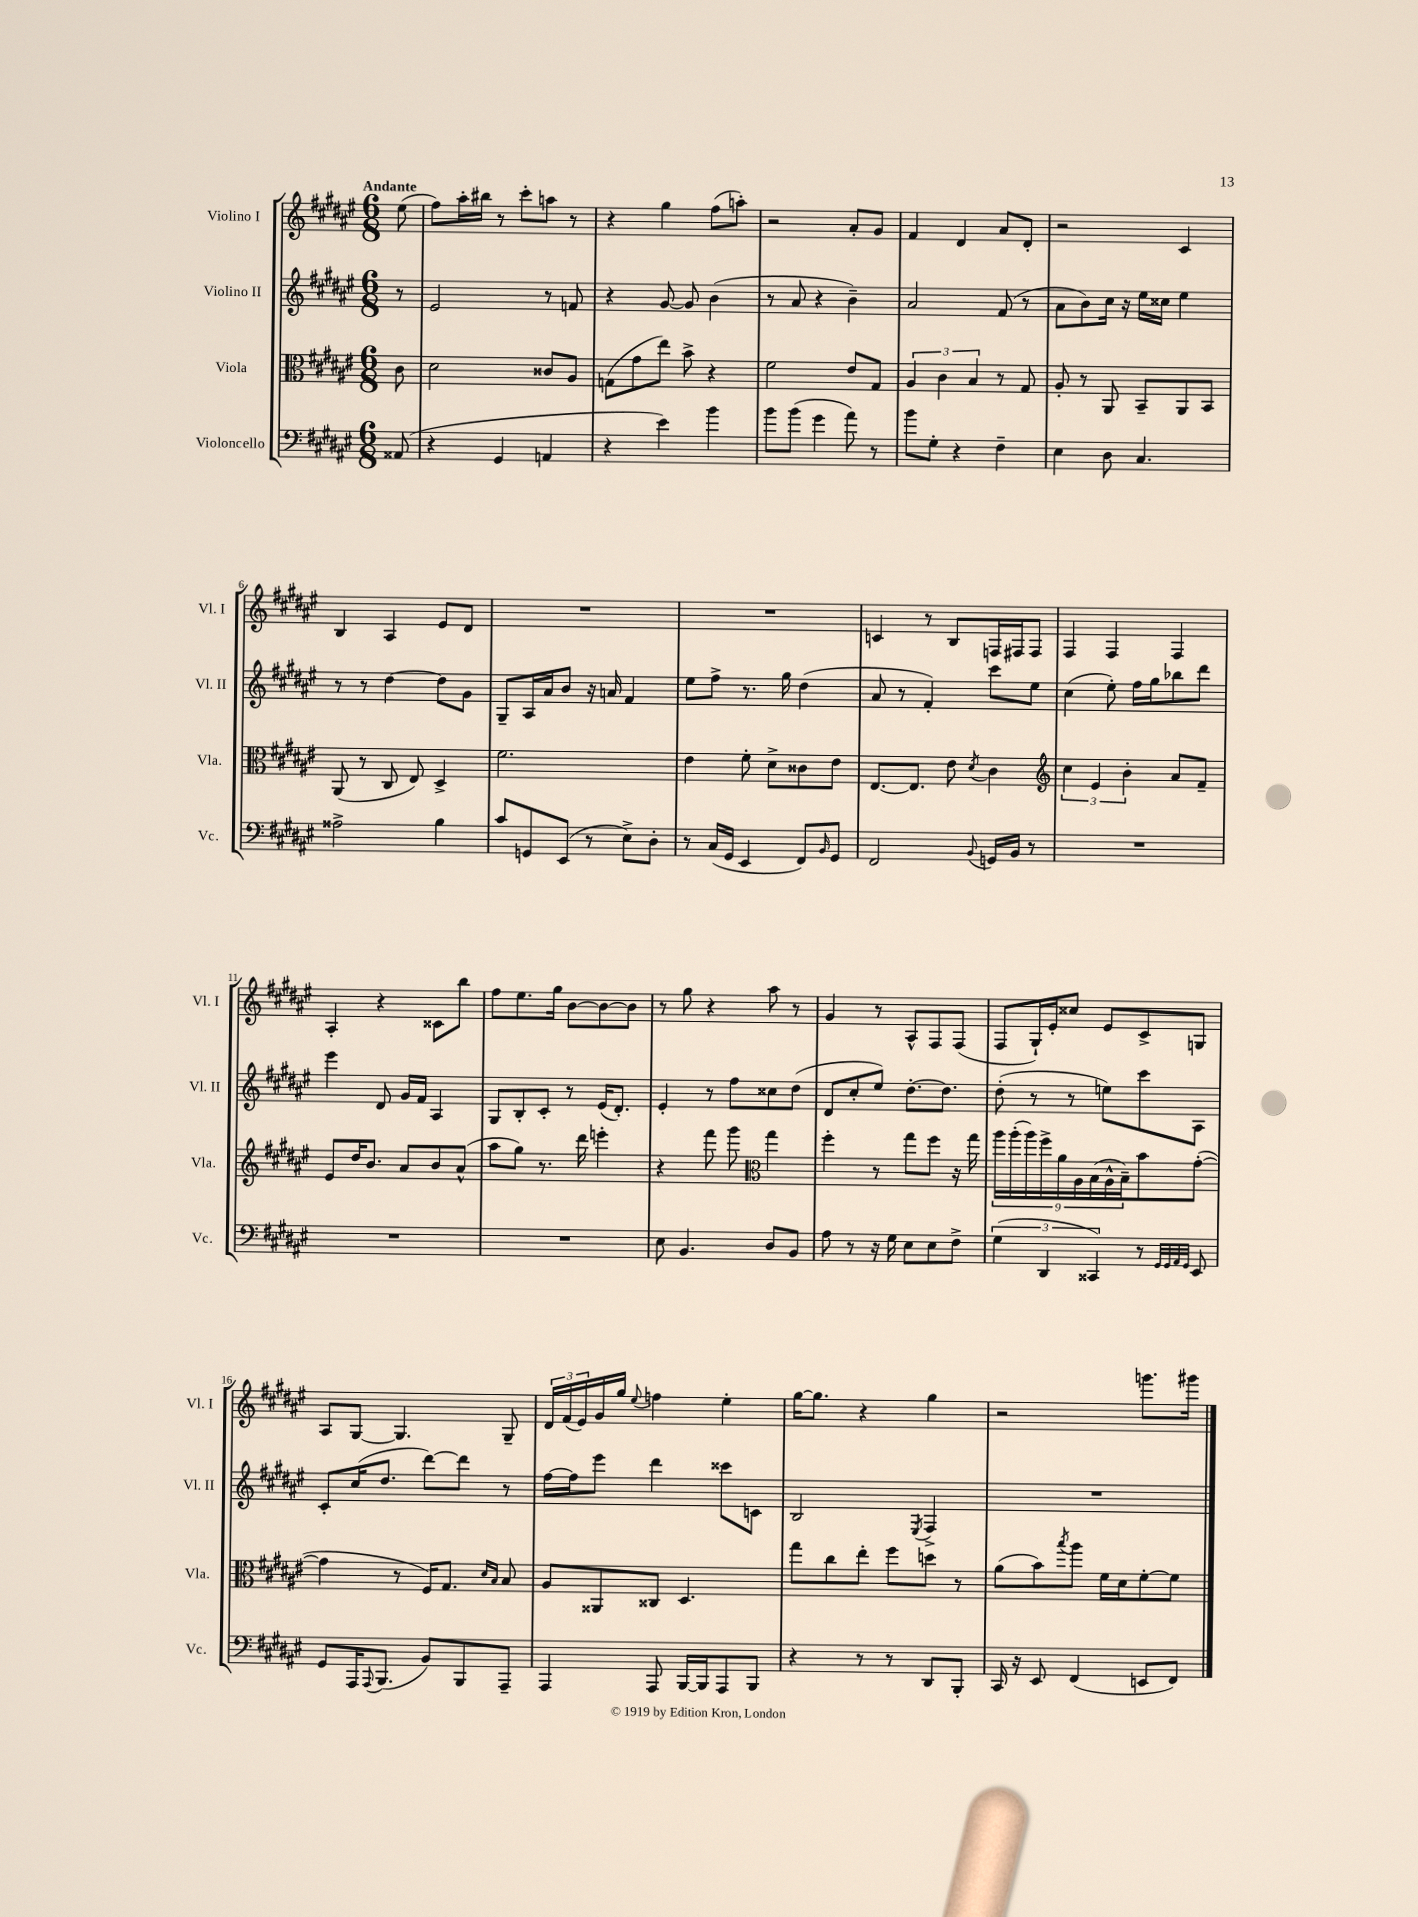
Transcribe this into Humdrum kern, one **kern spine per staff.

**kern	**kern	**kern	**kern
*staff4	*staff3	*staff2	*staff1
*clefF4	*clefC3	*clefG2	*clefG2
*k[f#c#g#d#a#e#]	*k[f#c#g#d#a#e#]	*k[f#c#g#d#a#e#]	*k[f#c#g#d#a#e#]
*M6/8	*M6/8	*M6/8	*M6/8
(8AA##	8c#	8r	(8ee#
=	=	=	=
4r	2d#	2e#	8ff#)
.	.	.	16aa#'
.	.	.	16bb#
4GG#	.	.	8r
.	.	.	8ccc#'
4AA	8c##	8r	8aa
.	8A#	8f	8r
=	=	=	=
4r	(8G	4r	4r
.	8g#	.	.
4e#)	8ee#)	[8g#	4gg#
.	8b^	8g#]	.
4b	4r	(4b	(8ff#
.	.	.	8aa')
=	=	=	=
8b	2f#	8r	2r
(8b	.	8a#	.
4g#	.	4r	.
8a#)	8e#	4b~)	8a#'
8r	8G#	.	8g#
=	=	=	=
8b	6A#	2a#	4f#
8G#'	.	.	.
.	6c#	.	.
4r	.	.	4d#
.	6B	.	.
4F#~	8r	(8f#	8a#
.	8G#	8r	8d#'
=	=	=	=
4E#	8A#'	8a#	2r
.	8r	8b)	.
8D#	8AA#	16cc#	.
.	.	16r	.
4.C#	8BB~	16ee#	.
.	.	16cc##	.
.	8AA#	4ee#	4c#
.	8BB	.	.
=	=	=	=
2A##^	(8AA#	8r	4B
.	8r	8r	.
.	8C#	[4dd#	4A#
.	8E#)	.	.
4B	4D#^	8dd#]	8e#
.	.	8g#	8d#
=	=	=	=
8c#	2.f#	8G#~	2.r
8GG	.	16A#	.
.	.	16a#	.
(8EE#	.	8b	.
8r	.	16r	.
.	.	16a	.
8E#^)	.	4f#	.
8D#'	.	.	.
=	=	=	=
8r	4e#	8ee#	2.r
(16C#	.	8ff#^	.
16GG#	.	.	.
4EE#	8f#'	8.r	.
.	8d#^	.	.
.	.	16gg#	.
8FF#)	8c##	(4dd#	.
16qqBB	.	.	.
8GG#	8e#	.	.
=	=	=	=
2FF#	[8.E#	8a#	4c
.	.	8r	.
.	8.E#]	.	.
.	.	4f#')	8r
.	8e#	.	8B
8qqBB	8qd#	.	.
16GG	4c#	8ccc#	16F
16BB	.	.	16F#
8r	.	8ee#	8F#
=	=	=	=
*	*clefG2	*	*
2.r	6cc#	(4cc#	4F#
.	6e#	.	.
.	.	8ee#')	4F#
.	6b'	.	.
.	.	16ff#	.
.	.	16gg#	.
.	8a#	8bb-	4F#
.	8f#~	8ddd#	.
=	=	=	=
2.r	8e#	4eee#	4A#'
.	16dd#	.	.
.	8.b	.	.
.	.	8d#	4r
.	8a#	16g#	.
.	.	16f#	.
.	8b	4A#	8c##
.	(8a#^^	.	8bb
=	=	=	=
2.r	8aa#	8G#	8ff#
.	8gg#)	8B'	8.ee#
.	8.r	8c#'	.
.	.	.	16gg#
.	.	8r	[8b
.	16ddd#	.	.
.	4eee'	(16e#	8b_
.	.	8.d#')	.
.	.	.	8b]
=	=	=	=
8E#	4r	4e#'	8r
4.BB	.	.	8gg#
.	8fff#	8r	4r
.	8ggg#	8ff#	.
*	*clefC3	*	*
8D#	4gg#	8cc##	8aa#
8BB	.	(8dd#	8r
=	=	=	=
8A#	4ff#'	8d#	4g#
8r	.	8cc#'	.
16r	8r	8ee#)	8r
16G#	.	.	.
8E#	8gg#	[8.dd#'	8A#^^
8E#	8ff#	.	8F#
.	.	8.dd#]	.
8F#^	16r	.	(8F#
.	16gg#	.	.
=	=	=	=
(6G#	18aa#	(8dd#'	8F#
.	(18aa#'	.	.
.	18aa#)	.	.
.	.	8r	16G#`)
6DD#	18ff#^	.	.
.	.	.	16e#'
.	18a#	.	.
.	.	8r	8cc##
.	18A#	.	.
6CC##)	(18B	.	.
.	.	8ee)	8e#
.	18A#^^	.	.
.	18B~)	.	.
8r	8b	8ccc#	8c#^
32qqGG#	.	.	.
32qqGG#	.	.	.
32qqAA#	.	.	.
32qqGG#	.	.	.
8EE#	([8g#'	8A#	8G
=	=	=	=
8GG#	4g#]	8c#'	8A#
16AAA#	.	(16cc#	[8G#
8qqAAA#	.	.	.
(8.BBB	.	8.dd#	.
.	8r	.	4.G#]
8BB)	16F#)	[8ddd#)	.
.	8.G#	.	.
8BBB	.	8ddd#]	.
.	16qqd#	.	.
.	16qqB	.	.
8AAA#~	8B	8r	8G#~
=	=	=	=
4AAA#	8A#	[16ff#	24d#
.	.	.	(24f#
.	.	16ff#]	.
.	.	.	24e#)
.	8AA##	8eee#	16g#
.	.	.	16gg#
.	.	.	8qqee#
8AAA#	8C##	4ddd#	4ff
[16BBB	4.D#	.	.
16BBB]	.	.	.
8AAA#	.	8ccc##	4ee#'
8BBB	.	8c	.
=	=	=	=
4r	8gg#	2B	[16gg#
.	.	.	8.gg#]
.	8cc#	.	.
8r	8ee#'	.	4r
8r	8ff#	.	.
.	.	8qE#	.
8DD#	8dd	4F#^	4gg#
8BBB'	8r	.	.
=	=	=	=
16CC#	(8a#	2.r	2r
16r	.	.	.
8EE#	8b)	.	.
.	8qbb	.	.
(4FF#	8aa#	.	.
.	16f#	.	.
.	16d#	.	.
8EE	[8f#'	.	8.ggg
8FF#)	8f#]	.	.
.	.	.	16ggg#
==	==	==	==
*-	*-	*-	*-
